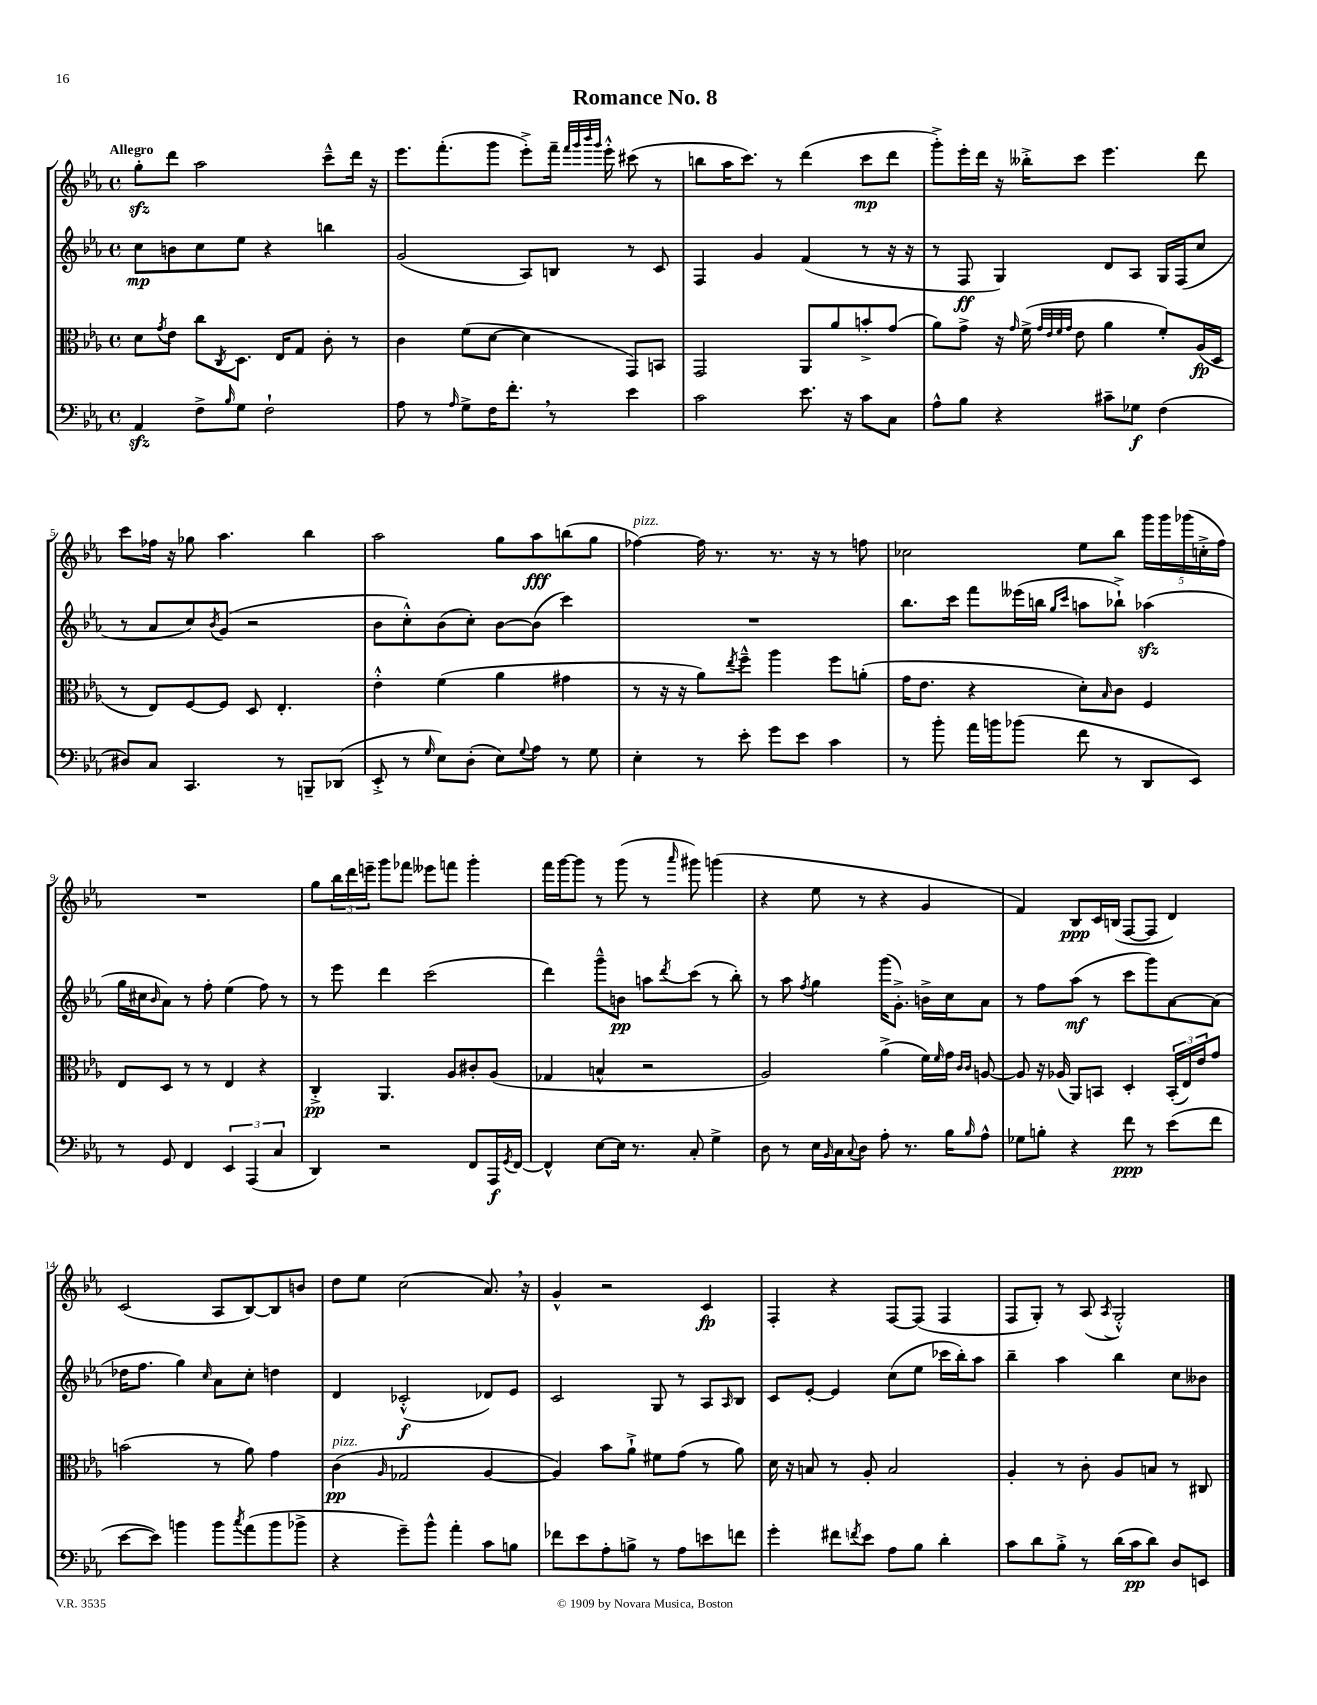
\header { title = "Romance No. 8" }
<<
\new StaffGroup <<
\new Staff = "s0" {
    \clef treble \key ees \major \defaultTimeSignature \time 4/4 \tempo "Allegro"
    g''8-.\sfz d'''8 aes''2 c'''8---^ d'''16 r16 |
    ees'''8. f'''8.-.( g'''8 ees'''8-.->) f'''16-- \grace { f'''32 g'''32 bes'''32 g'''32 } ees'''16-.-^ cis'''8( r8 |
    b''8 aes''16 c'''8.) r8 d'''4( c'''8\mp d'''8 |
    g'''8-.->) ees'''16-. d'''16 r16 beses''16-.-> c'''8 ees'''4. d'''8 |
    c'''8 fes''16 r16 ges''8 aes''4. bes''4 |
    aes''2 g''8 aes''8\fff b''8( g''8 |
    fes''4~^\markup { \italic "pizz." }) fes''16 r8. r8. r16 r8 f''8 |
    ces''2 ees''8 bes''8 \tuplet 5/4 { g'''16 g'''16 ges'''16( c''16-.-> f''16) } |
    R1 |
    g''8 \tuplet 3/2 { bes''16 d'''16 e'''16-- } g'''8 fes'''8 eeses'''8 f'''8 g'''4-. |
    f'''16 g'''16~ g'''8 r8 g'''8( r8 \grace { aes'''16 } gis'''8) g'''4( |
    r4 ees''8 r8 r4 g'4 |
    f'4) bes8\ppp c'16 b16( f8~ f8 d'4) |
    c'2( aes8 bes8~) bes8 b'8 |
    d''8 ees''8 c''2( aes'8.) \breathe r16 |
    g'4-^ r2 c'4\fp |
    f4-. r4 f8~ f8( f4 |
    f8 g8-.) r8 aes8( \acciaccatura { aes8 } g2-.-^) \bar "|." |
}
\new Staff = "s1" {
    \clef treble \key ees \major \defaultTimeSignature \time 4/4
    c''8\mp b'8 c''8 ees''8 r4 b''4 |
    g'2( aes8) b8 r8 c'8 |
    f4 g'4 f'4( r8 r16 r16 |
    r8 f8\ff g4) d'8 aes8 g16 f16( c''8 |
    r8 aes'8 c''8) \acciaccatura { bes'8 } g'8( r2 |
    bes'8 c''8-.-^) bes'8( c''8-.) bes'8~ bes'8( c'''4) |
    R1 |
    bes''8. c'''16 f'''8 eeses'''16( b''16 \grace { g''16 c'''16 } a''8 bes''8-!->) aes''4\sfz( |
    g''16 cis''16 \grace { bes'16 } aes'8) r8 f''8-. ees''4( f''8) r8 |
    r8 ees'''8 d'''4 c'''2( |
    d'''4) g'''8---^ b'8\pp a''8 \acciaccatura { d'''8 } c'''8( r8 bes''8-.) |
    r8 aes''8 \acciaccatura { f''8 } g''4 g'''16( g'8.-.->) b'16-> c''16 aes'8 |
    r8 f''8 aes''8\mf( r8 c'''8 g'''8) aes'8~ aes'8( |
    des''16 f''8. g''4) \grace { c''16 } aes'8 c''8-. d''4 |
    d'4 ces'2-.-^\f( des'8) ees'8 |
    c'2 g8 r8 aes8 \grace { aes16 } bes8 |
    c'8 ees'8~-. ees'4 c''8( ees''8 ces'''16 bes''16-.) aes''8 |
    bes''4-- aes''4 bes''4 c''8 beses'8 \bar "|." |
}
\new Staff = "s2" {
    \clef alto \key ees \major \defaultTimeSignature \time 4/4
    d'8 \acciaccatura { g'8 } ees'8 c''8 \acciaccatura { c8 } d8. ees16 g8 c'8-. r8 |
    c'4 f'8( d'8~ d'4 g,8) b,8 |
    g,2 aes,8 aes'8 b'8-.-> g'8( |
    aes'8) g'8-> r16 \grace { g'16 } f'16->( \grace { g'32 ees'32 f'32 g'32 } ees'8 aes'4 f'8-.) aes16\fp( d16 |
    r8 ees8) f8~ f8 d8 ees4.-. |
    ees'4-.-^ f'4( aes'4 gis'4 |
    r8 r16 r16 aes'8) \acciaccatura { ees''8 } f''8---^ aes''4 f''8 a'8-.( |
    g'16 ees'8. r4 d'8-.) \grace { bes16 } c'8 f4 |
    ees8 d8 r8 r8 ees4 r4 |
    c4-.->\pp aes,4. aes8 cis'8-. aes8( |
    ges4 b4-^ r2 |
    aes2) aes'4->( f'16) \grace { f'16 } g'16 \grace { c'16 c'16 } a8~ |
    a8 r16 aes16( aes,8) b,8 d4-. \tuplet 3/2 { b,16-.( ees16) ees'16 } g'8 |
    b'2( r8 aes'8) g'4 |
    c'4\pp^\markup { \italic "pizz." }( \grace { aes16 } ges2 aes4~ |
    aes4) bes'8 aes'8-!-> fis'8 g'8( r8 aes'8) |
    d'16 r16 b8 r8 aes8-. b2 |
    aes4-. r8 c'8-. aes8 b8 r8 cis8 \bar "|." |
}
\new Staff = "s3" {
    \clef bass \key ees \major \defaultTimeSignature \time 4/4
    aes,4\sfz f8-> \grace { bes16 } g8 f2-! |
    aes8 r8 \grace { aes16 } g8-> f16 f'8.-. \breathe r8 ees'4 |
    c'2 ees'8. r16 c'8 c8 |
    aes8-^ bes8 r4 cis'8-- ges8\f f4( |
    dis8) c8 c,4. r8 b,,8-- des,8( |
    ees,8-.-> r8 \grace { g16 } ees8) d8-.( ees8) \appoggiatura { g8 } aes8 r8 g8 |
    ees4-. r8 ees'8-. g'8 ees'8 c'4 |
    r8 bes'8-. aes'16 b'16 bes'8( f'8 r8 d,8 ees,8) |
    r8 g,8 f,4 \tuplet 3/2 { ees,4 aes,,4( c4 } |
    d,4) r2 f,8 aes,,16\f \acciaccatura { g,8 } f,16~ |
    f,4-^ ees8~ ees16 r8. c8-. g4-> |
    d8 r8 ees16 \grace { bes,16 } c16 \appoggiatura { c8 } d8 aes8-. r8. bes16 \grace { bes16 } aes8-^ |
    ges8 b8-. r4 f'8\ppp r8 ees'8( f'8 |
    ees'8~ ees'8) b'4 b'8 \acciaccatura { c''8 } aes'8( b'8 bes'8-> |
    r4 g'8--) bes'8-^ aes'4-. c'8 b8 |
    fes'8 ees'8 aes8-. b8-> r8 aes8 e'8 f'8 |
    g'4-. fis'8 \acciaccatura { f'8 } ees'8 aes8 bes8 d'4-. |
    c'8 d'8 bes8-.-> r8 d'16( c'16\pp d'8) d8 e,8 \bar "|." |
}
>>
>>
